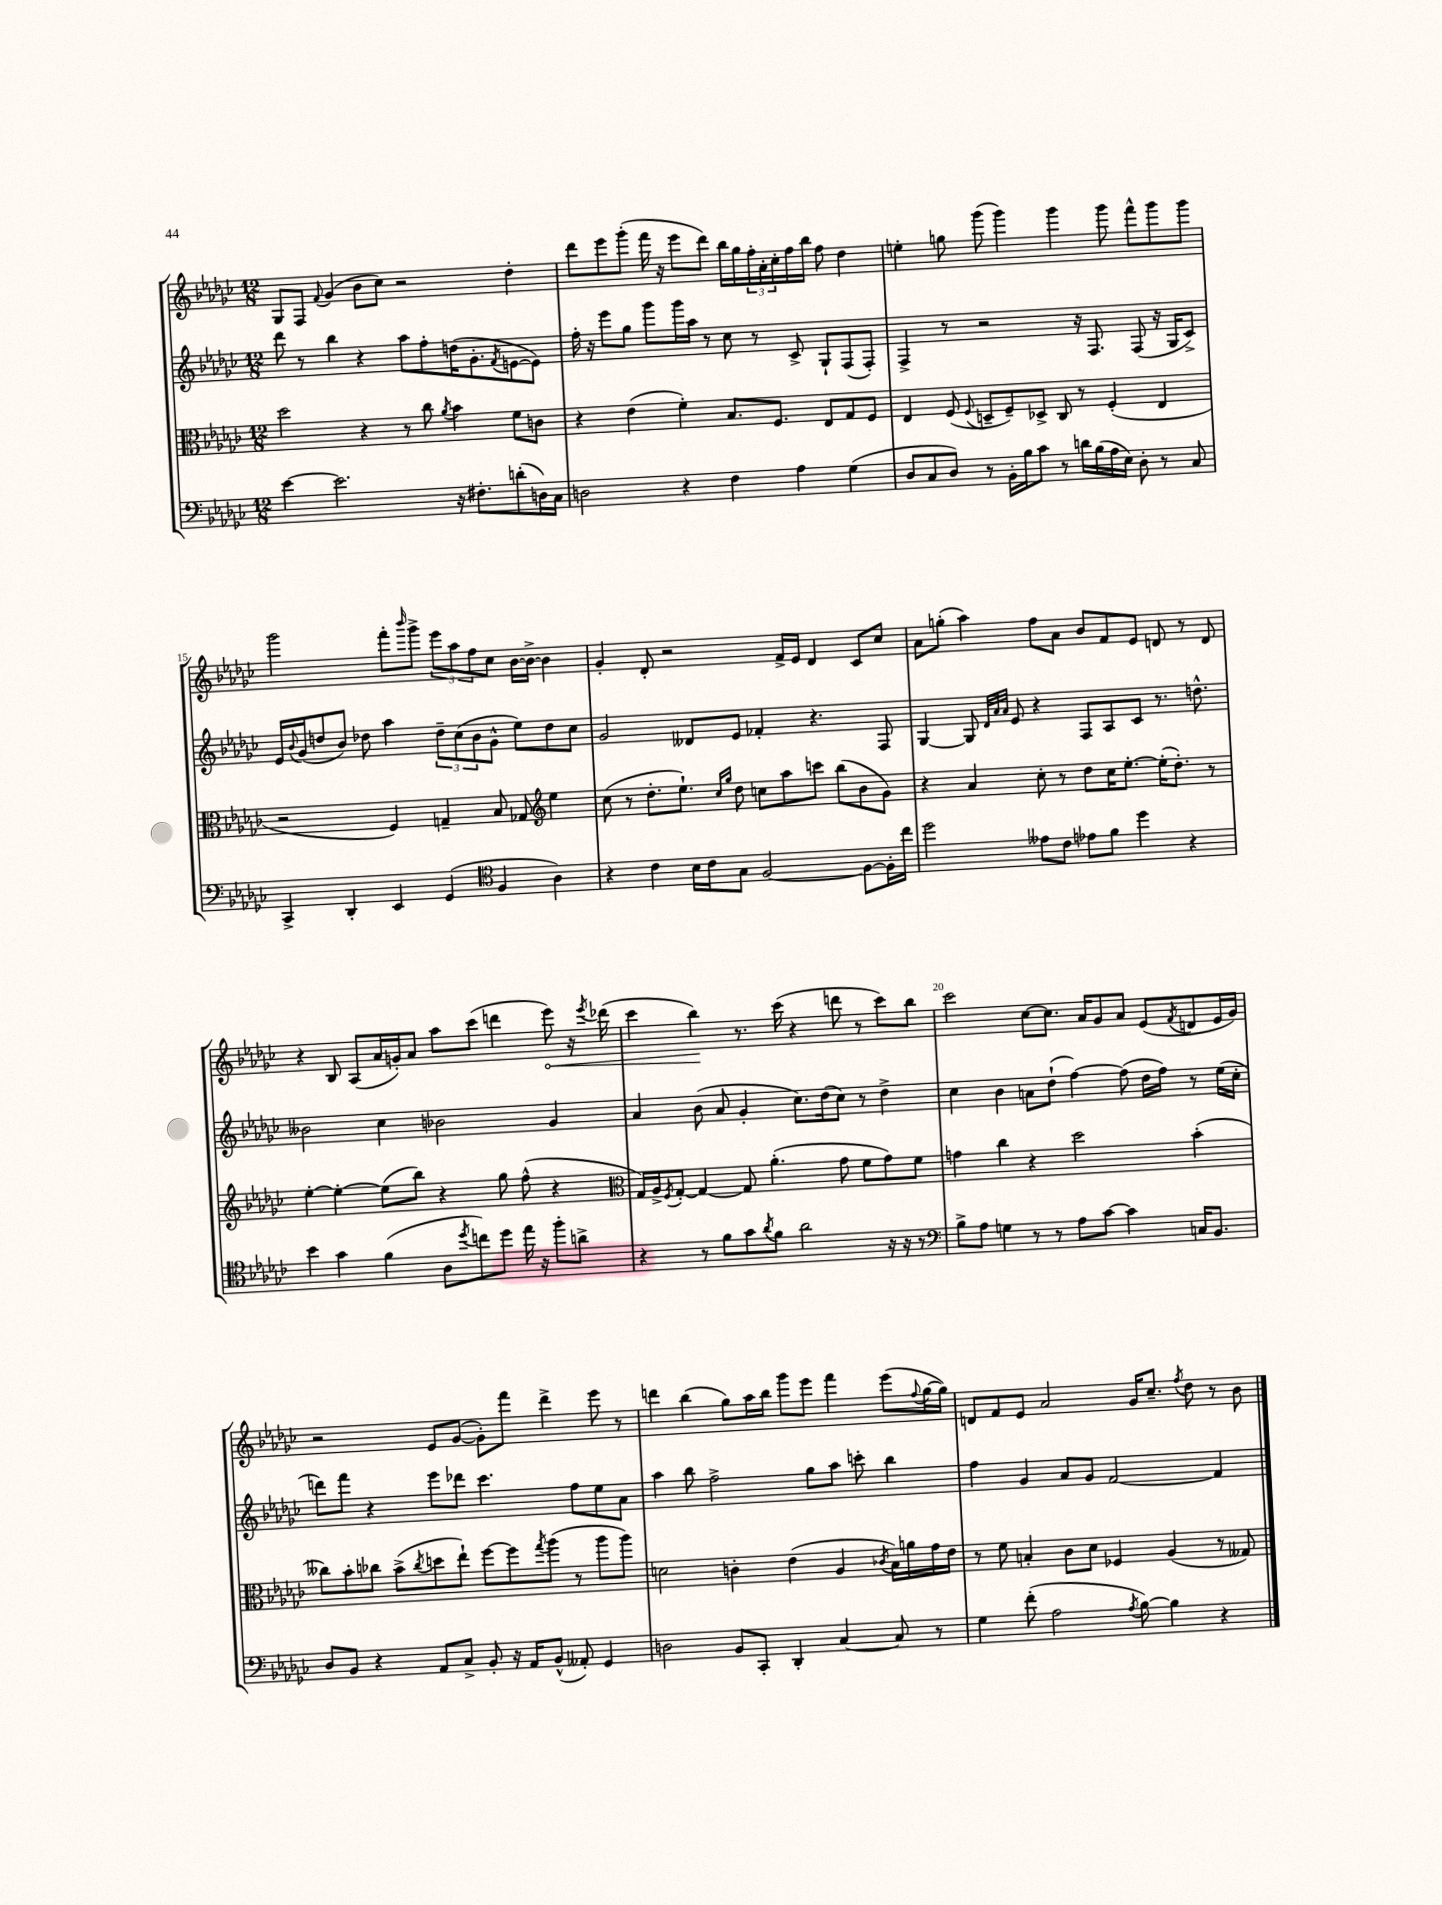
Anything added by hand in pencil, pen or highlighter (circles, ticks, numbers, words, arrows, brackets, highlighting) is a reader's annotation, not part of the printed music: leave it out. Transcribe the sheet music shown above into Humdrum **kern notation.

**kern	**kern	**kern	**kern
*staff4	*staff3	*staff2	*staff1
*clefF4	*clefC3	*clefG2	*clefG2
*k[b-e-a-d-g-c-]	*k[b-e-a-d-g-c-]	*k[b-e-a-d-g-c-]	*k[b-e-a-d-g-c-]
*M12/8	*M12/8	*M12/8	*M12/8
[4e-	2dd-	8ddd-	8G-
.	.	8r	8F
.	.	.	8qqf
2.e-]	.	4bb-	(4g-
.	4r	4r	8b-
.	.	.	8cc-)
.	8r	8aa-	2r
.	8cc-	8ff'	.
.	8qa-	.	.
16r	4b-	(16dd	.
8.F#'	.	8.g-'	.
.	.	8qf	.
(8d'	8f	[8e	4dd-'
16D)	8c	8e])	.
16C-	.	.	.
=	=	=	=
2D	4r	16ff'	8ddd-
.	.	16r	.
.	.	8eee-	8eee-
.	(4e-	8gg-	(8ggg-'
.	.	8ggg-	16fff
.	.	.	16r
4r	4f')	16ggg-	8eee-
.	.	16aa-	.
.	.	8r	8ddd-)
4F	8.B-	8cc-	16bb-
.	.	.	16gg-
.	.	8r	24ff'
.	.	.	24a-'
.	8.F	.	.
.	.	.	24cc-'
4A-	.	8c-^	16ff
.	.	.	16bb-
.	8E-	8G-`	8ff
(4G-	8G-	(8F	4dd-
.	8F	8F')	.
=	=	=	=
8D-	4E-	4F^	4ee'
8C-	.	.	.
8D-)	(8F	8r	8gg
.	8qqF	.	.
8r	8D~	2r	(8ggg-
16BB-'	8F~)	.	4ggg-)
16B-	.	.	.
8c-	8D-^	.	.
8r	8C-	.	4ggg-
16d	8r	16r	.
(16B-	.	8.F	.
16A-	(4F'	.	8ggg-
16E-)	.	.	.
8D-'	.	(8F	8fff^^
8r	4E-	16r	8ggg-
.	.	16G-	.
8C-	.	8c-^)	8ggg-
=	=	=	=
4CC-^	2r	16e-	2ggg-
.	.	8qqb-	.
.	.	(16g-	.
.	.	8dd	.
4DD-'	.	8b-)	.
.	.	8dd-	.
4EE-	4F)	4aa-	8fff'
.	.	.	16qqbbb-
.	.	.	8ggg-^
(4GG-	4G~	12dd-~	12eee-
.	.	(12cc-	12aa-
.	.	12b-	12ff
*clefC4	*	*	*
4F	8B-	8g-^^	8cc-
.	8G-	8ee-)	[16b-
.	.	.	16b-^_
*	*clefG2	*	*
4A-)	4ee-	8dd-	4b-]
.	.	8cc-	.
=	=	=	=
4r	(8cc-	2g-	4g-'
.	8r	.	.
4c-	8.dd-'	.	8d-'
.	.	.	2r
.	8.ee-`)	.	.
16B-	.	8d--	.
16c-	.	.	.
.	16qqcc-	.	.
.	16qqgg-	.	.
8G-	8dd-	8e-	.
[2F	8cc	4f-'	.
.	8aa-	.	16f^
.	.	.	16e-
.	8ccc	4.r	4d-
.	(8bb-	.	.
8F_	8b-	.	8c-
16F']	8g-)	8F	8cc-
16cc-	.	.	.
=	=	=	=
2dd-	4r	[4G-	8a-
.	.	.	(8gg'
.	4a-	8G-]	4aa-)
.	.	32qqd-	.
.	.	32qqa-	.
.	.	32qqa-	.
.	.	8e-	.
8e--	8cc-'	4r	8ff
8c-	8r	.	8a-
8e-	8dd-	8F	8b-
8f	16cc-	8A-	8f
.	[8.ee-'	.	.
4dd-	.	8c-	8e-
.	(16ee-']	8.r	8d
.	8.dd-')	.	.
4r	.	.	8r
.	.	8.dd^^	.
.	8r	.	8d
=	=	=	=
4b-	[4ee-'	2b--	4r
4g-	4ee-'_	.	8B-
.	.	.	(8A-
(4f	(8ee-]	4cc-	16a-
.	.	.	16g')
.	8bb-)	.	8a-
8A-	4r	2b-	8aa-
8qdd-	.	.	.
8cc)	.	.	(8ccc-
8dd-	8gg-	.	4ddd
16ee-	(8ff^^	.	.
16r	.	.	.
8ff'	4r	4g-	8eee-)
8a^	.	.	16r
.	.	.	8qeee-
.	.	.	(16ddd-
=	=	=	=
*	*clefC3	*	*
4r	16G-)	4a-	4ccc-
.	16A-^	.	.
.	8qF	.	.
.	[8G-'	.	.
8r	4G-_	(8b-	4bb-)
8f	.	8a-	.
8g-	8G-]	4g-'	8.r
8qa-	.	.	.
8f	(4.a-'	.	.
.	.	.	(16ccc-
2a-	.	8.cc-)	4r
.	.	(16dd-	.
.	8g-	8cc-)	8ddd
.	8f	8r	8r
16r	8g-)	4dd-^	8ccc-)
16r	.	.	.
8r	8f	.	8bb-
=	=	=	=
*clefF4	*	*	*
8B-^	4g	4cc-	2ccc-
8A-	.	.	.
4G	4cc-	4b-	.
8r	4r	8a	[8cc-
8r	.	(8dd-`	8.cc-]
8A-	2dd-	[4ff)	.
.	.	.	16a-
[8c-	.	.	8g-
4c-]	.	(8ff]	8a-
.	.	16dd-	(8e-
.	.	16ff)	.
.	.	.	8qf
16C	(4b-'	8r	8d
8.BB-	.	.	.
.	.	(16ee-	16e-
.	.	16cc-'	16g-)
=	=	=	=
8D-	8cc--)	8ddd)	2r
8BB-	8b-'	8fff	.
4r	8cc-	4r	.
.	(8b-^	.	.
.	8qcc-	.	.
8AA-	8dd	8eee-	8e-
8C-^	8ee-`)	8ddd-	([8g-
8BB-'	[8ff	4.ccc-	8g-'])
16r	8ff]	.	8fff
16AA-	.	.	.
.	8qgg-	.	.
(8BB-^^	(8aa-	.	4ddd-^
8AA--')	8r	8ff	.
4GG-	8aa-	8ee-	8eee-
.	8aa-)	8a-	8r
=	=	=	=
2D	2d	4aa-	4ddd
.	.	8bb-	(4bb-
.	.	2ff^	.
8BB-	4c'	.	8gg-)
8CC-'	.	.	16aa-
.	.	.	16bb-
4DD-'	(4e-	.	8ggg-
.	.	8gg-	8eee-
[4C-	4A-	8aa-	4fff
.	.	8ccc'	.
.	8qc-	.	.
8C-]	16B-)	4bb-	(8eee-
.	16a	.	.
.	.	.	8qqff
8r	16g-	.	[16gg-
.	16e-	.	16gg-])
=	=	=	=
4G-	8r	4ff	8d
.	8f	.	8f
(8f'	4B'	4g-	8e-
2A-	.	.	2a-
.	8c-	8a-	.
.	8d-	8g-	.
.	4F-	[2f	.
8qA-	.	.	.
[8B-)	.	.	16g-
.	.	.	8.cc-~
4B-]	(4A-	.	.
.	.	.	8qff
.	.	.	8dd-
4r	8r	4f]	8r
.	8G--)	.	8b-
==	==	==	==
*-	*-	*-	*-
